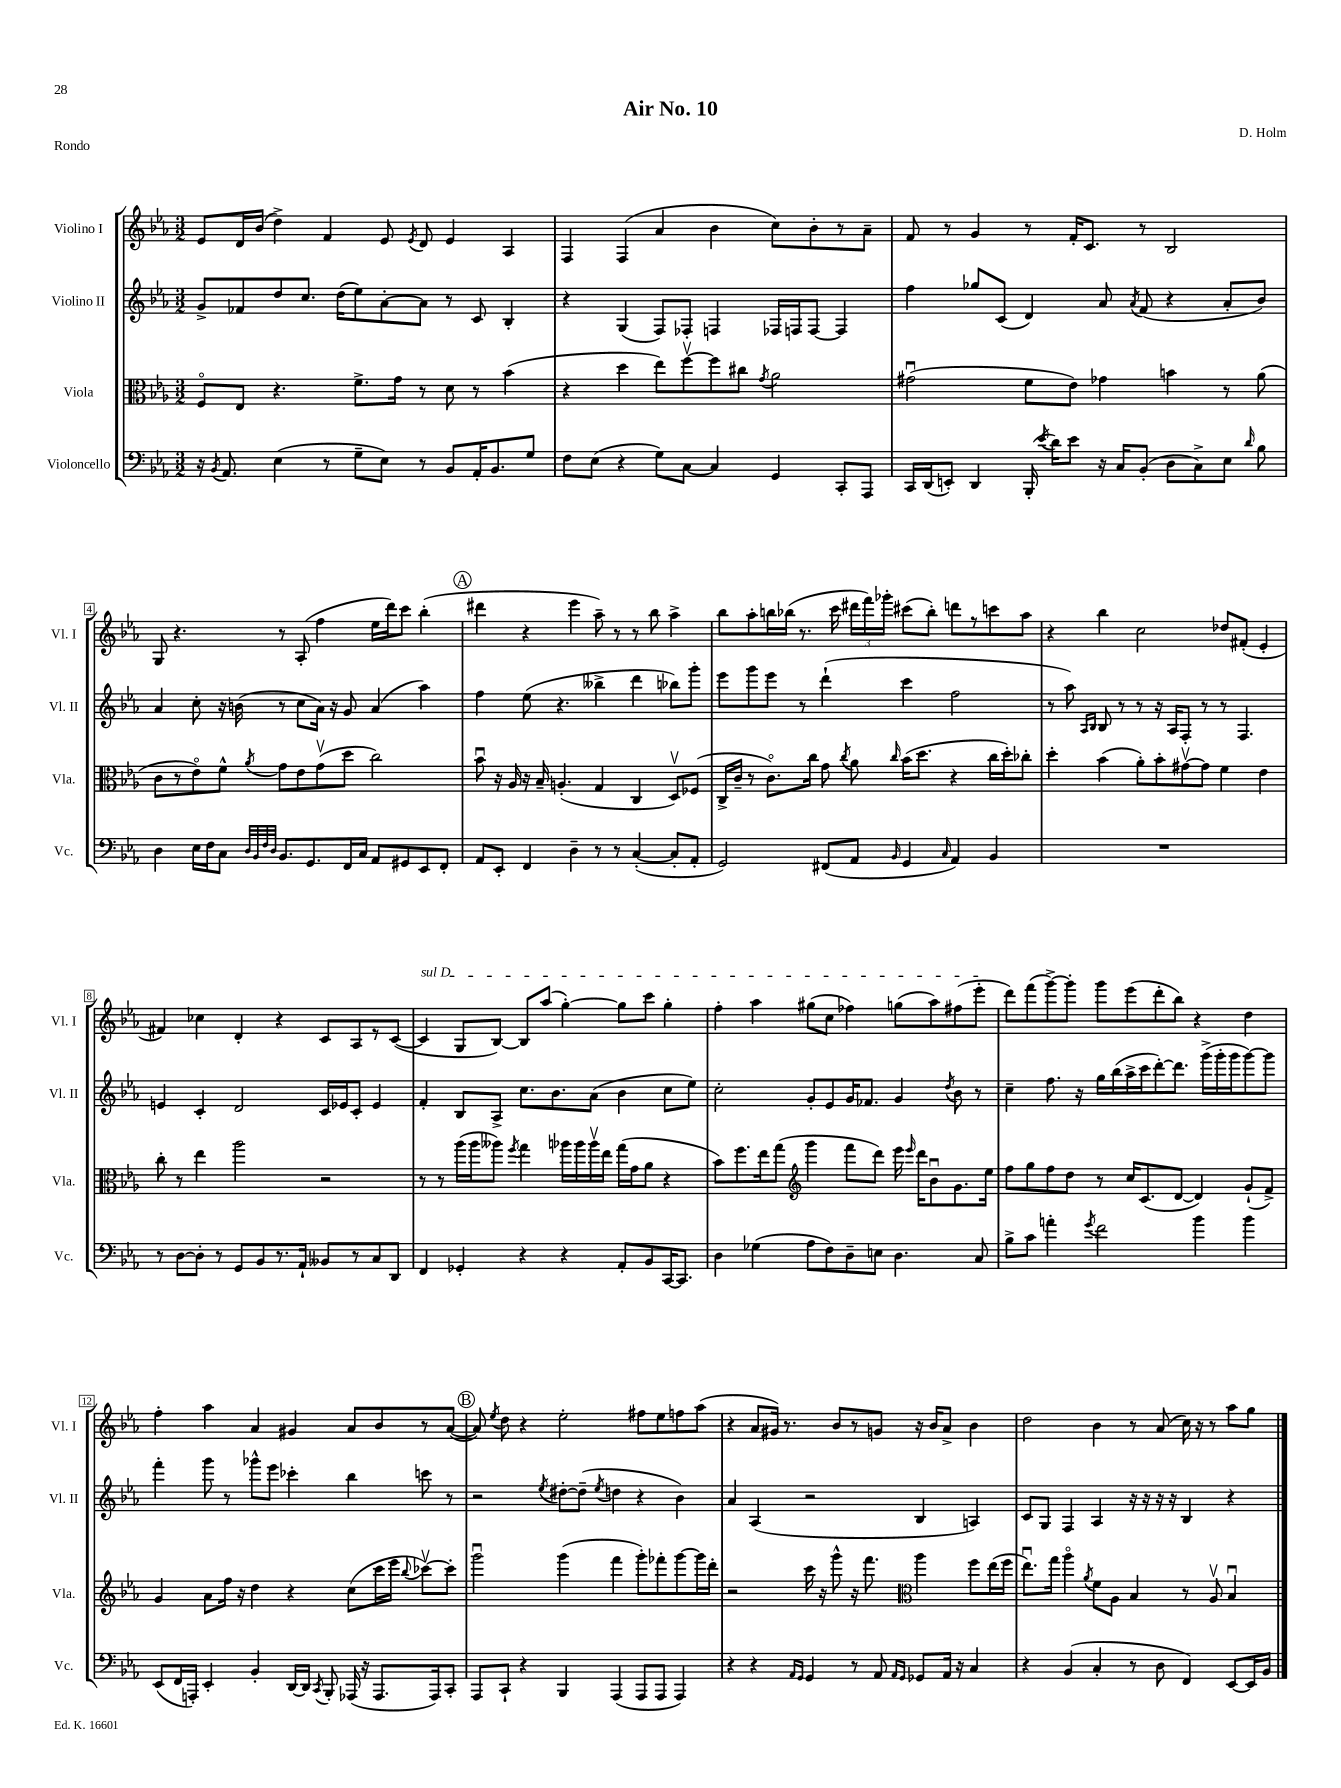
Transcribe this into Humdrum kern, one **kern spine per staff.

**kern	**kern	**kern	**kern
*staff4	*staff3	*staff2	*staff1
*clefF4	*clefC3	*clefG2	*clefG2
*k[b-e-a-]	*k[b-e-a-]	*k[b-e-a-]	*k[b-e-a-]
*M3/2	*M3/2	*M3/2	*M3/2
16r	8Fo	8g^	8e-
8qBB-	.	.	.
8.AA-	.	.	.
.	8E-	8f-	16d
.	.	.	(16b-
(4E-	4.r	8dd	4dd^)
.	.	8.cc	.
8r	.	.	4f
.	.	(16dd	.
8G~	8.f^	8ee-)	.
8E-)	.	[8a-'	8e-
.	16g	.	.
.	.	.	8qe-
8r	8r	8a-]	8d
8BB-	8d	8r	4e-
16AA-'	8r	8c	.
8.BB-	.	.	.
.	(4b-	4B-'	4A-
8G	.	.	.
=	=	=	=
8F	4r	4r	4F
(8E-	.	.	.
4r	4dd	(4G	(4F
8G)	8ee-)	8F)	4a-
[8C	[8ffv	8F-'	.
4C]	8ff]	4F	4b-
.	8cc#	.	.
.	8qg	.	.
4GG	2a-	16F-	8cc)
.	.	16F	.
.	.	[8F	8b-'
8CC'	.	4F]	8r
8AAA-	.	.	8a-~
=	=	=	=
16CC	(2g#u	4ff	8f
(16DD	.	.	.
8EE')	.	.	8r
4DD	.	8gg-	4g
.	.	(8c	.
(16BBB-'	8f	4d)	8r
8qe-	.	.	.
16d)	.	.	.
8e-	8e-)	.	16f'
.	.	.	8.c
16r	4g-	8a-	.
16C	.	.	.
.	.	8qa-	.
(8BB-'	.	(8f	8r
8D	4b	4r	2B-
8C^)	.	.	.
8E-	8r	8a-'	.
16qqd	.	.	.
8B-	(8a-	8b-)	.
=	=	=	=
4D	8c	4a-	8G
.	8r	.	4.r
16E-	8e-o)	8cc'	.
16F	.	.	.
8C	8f^^	16r	.
.	.	(16b	.
32qqD	.	.	.
32qqBB-	.	.	.
32qqF	.	.	.
32qqD	8qa-	.	.
8.BB-	8g	8r	8r
.	8e-	8cc	(8A-'
8.GG	.	.	.
.	(8gv	16a-)	4ff
.	.	16r	.
16FF	8dd	8g	.
16C	.	.	.
8AA-	2cc)	(4a-	16ee-
.	.	.	16ddd)
8GG#	.	.	8ccc
8EE-	.	4aa-)	(4bb-'
8FF'	.	.	.
=	=	=	=
8AA-	8b-u	4ff	4ddd#
8EE-'	16r	.	.
.	16A-	.	.
4FF	16r	(8ee-	4r
.	16B-~	.	.
.	(4.A'	4.r	.
4D~	.	.	4eee-
8r	4G	4bb--^	8aa-~)
8r	.	.	8r
([4C'	4C	4ddd	8r
.	.	.	8bb-
8C']	8Dv)	8bb-)	4aa-^
8AA-'	(8F-	8ggg'	.
=	=	=	=
2GG)	16C^	8eee-	8bb-
.	16c~	.	.
.	8r	8ggg	8aa-'
.	8.co)	8eee-	16bb
.	.	.	(16bb-
.	.	8r	8.r
.	16cc	.	.
(8FF#	8g	(4ddd`	.
.	.	.	16ccc
.	8qcc	.	.
8AA-	8a-	.	24ddd#
.	.	.	24fff)
.	.	.	24ggg-'
16qqBB-	16qqcc	.	.
4GG	(16b-	4ccc	(8ccc#
.	8.dd	.	.
.	.	.	8bb-')
16qqC	.	.	.
4AA-)	4r	2ff	8ddd
.	.	.	8r
4BB-	16cc	.	8ccc
.	16dd')	.	.
.	8cc-'	.	8aa-
=	=	=	=
1.r	4dd'	8r	4r
.	.	8aa-)	.
.	.	16qqA-	.
.	.	16qqB-	.
.	(4b-	8B-	4bb-
.	.	8r	.
.	8a-')	8r	2cc
.	8b-'	16r	.
.	.	16A-	.
.	[8g#v	8F'	.
.	8g#]	8r	.
.	4f	8r	8dd-
.	.	4.F	(8f#'
.	4e-	.	4e-'
=	=	=	=
8r	8cc'	4e	4f#)
[8D	8r	.	.
8D']	4ee-	4c'	4cc-
8r	.	.	.
8GG	2aa-	2d	4d'
8BB-	.	.	.
8.r	.	.	4r
16AA-`	.	.	.
8BB--	2r	16c	8c
.	.	16e-	.
8r	.	8c'	8A-
8C	.	4e-	8r
8DD	.	.	([8c
=	=	=	=
4FF	8r	4f'	4c]
.	8r	.	.
4GG-'	(16aa-	8B-	8G
.	16aa-	.	.
.	8aa--)	8A-^	[8B-)
.	8qff	.	.
4r	4gg	8.cc	8B-]
.	.	.	(8aa-
.	.	8.b-	.
4r	16aa-	.	[4gg')
.	16aa-	.	.
.	16aa-v	(8a-	.
.	16ee-	.	.
8AA-'	(16gg	4b-	8gg]
.	16g	.	.
8BB-	8a-	.	8ccc
[16CC	4r	8cc	4gg'
8.CC]	.	.	.
.	.	8ee-)	.
=	=	=	=
4D	8b-)	2cc'	4ff'
.	8.ff	.	.
(4G-	.	.	4aa-
.	16ee-	.	.
.	(8gg	.	.
*	*clefG2	*	*
8A-	4ggg	8g'	(8gg#
8F)	.	8e-	8cc
8D~	8fff	16g	4ff-)
.	.	8.f-	.
8E	8ddd)	.	.
4.D	16eee-	4g	(8gg
.	16qqeee-	.	.
.	16ddd	.	.
.	8b-u	.	8aa-)
.	.	8qdd	.
.	8.g	8b-	(8ff#
8C	.	8r	8eee-'
.	16ee-	.	.
=	=	=	=
8B-^	8ff	4cc~	8ddd)
8c	8gg	.	(8fff
4a'	8ff	8.ff	[8ggg^)
.	8dd	.	8ggg']
.	.	16r	.
8qg	.	.	.
2f	8r	16gg	8ggg
.	.	(16bb-	.
.	16cc	16aa-^	(8eee-
.	(8.c	16ccc	.
.	.	[8ddd')	8ddd'
.	[8d	8.ddd]	8bb-)
4b-	4d])	.	4r
.	.	(16ggg^	.
.	.	16ggg'	.
.	.	16ggg	.
4b-	(8g`	[8ggg)	4dd
.	8f^)	8ggg]	.
=	=	=	=
(8EE-	4g	4fff'	4ff'
16FF	.	.	.
16AAA')	.	.	.
4EE-'	8a-	8ggg	4aa-
.	16ff	8r	.
.	16r	.	.
4BB-'	4dd	8ggg-^^	4a-
.	.	8eee-	.
[16DD	4r	4ccc-'	4g#
16DD]	.	.	.
8qCC	.	.	.
8BBB-'	.	.	.
(16AAA-	(8cc	4bb-	8a-
16r	.	.	.
8.AAA-	16ccc	.	8b-
.	16eee-	.	.
.	8qqbb-	.	.
.	[8ccc-v)	8ccc	8r
16AAA-)	.	.	.
8CC'	8ccc-']	8r	([8a-
=	=	=	=
8AAA-	2gggu	2r	8a-])
.	.	.	8qee-
8CC`	.	.	8dd
4r	.	.	4r
.	.	8qee-	.
4BBB-	(4ggg	[8dd#'	2ee-'
.	.	(8dd#~]	.
.	.	8qee-	.
(4AAA-	4fff	4dd	.
8AAA-	8ggg')	4r	8ff#
8AAA-	8fff-'	.	8ee-
4AAA-)	[8ggg	4b-)	8ff
.	16ggg]	.	(8aa-
.	16ddd'	.	.
=	=	=	=
4r	2r	4a-	4r
4r	.	(4A-	8a-
.	.	.	16g#)
.	.	.	8.r
16qqAA-	.	.	.
16qqGG	.	.	.
4GG	16ccc	2r	.
.	16r	.	.
.	8ggg^^	.	8b-
8r	16r	.	8r
.	8.fff	.	.
8AA-	.	.	8g
*	*clefC3	*	*
16qqAA-	.	.	.
16qqGG	.	.	.
8GG-	4aa-	4B-	16r
.	.	.	16b-
16AA-	.	.	8a-^
16r	.	.	.
4C	8ff	4A)	4b-
.	(16ee-	.	.
.	16ff	.	.
=	=	=	=
4r	8.ee-u)	8c	2dd
.	.	8G	.
.	16gg	.	.
(4BB-	4aa-o	4F	.
.	8qa-	.	.
4C'	8f	4A-	4b-
.	8A-	.	.
8r	4B-	16r	8r
.	.	16r	.
8D	.	16r	(8a-
.	.	16r	.
4FF)	8r	4B-	16cc)
.	.	.	16r
.	8A-v	.	8r
[8EE-	4B-u	4r	8aa-
16EE-]	.	.	8gg
16BB-	.	.	.
==	==	==	==
*-	*-	*-	*-
